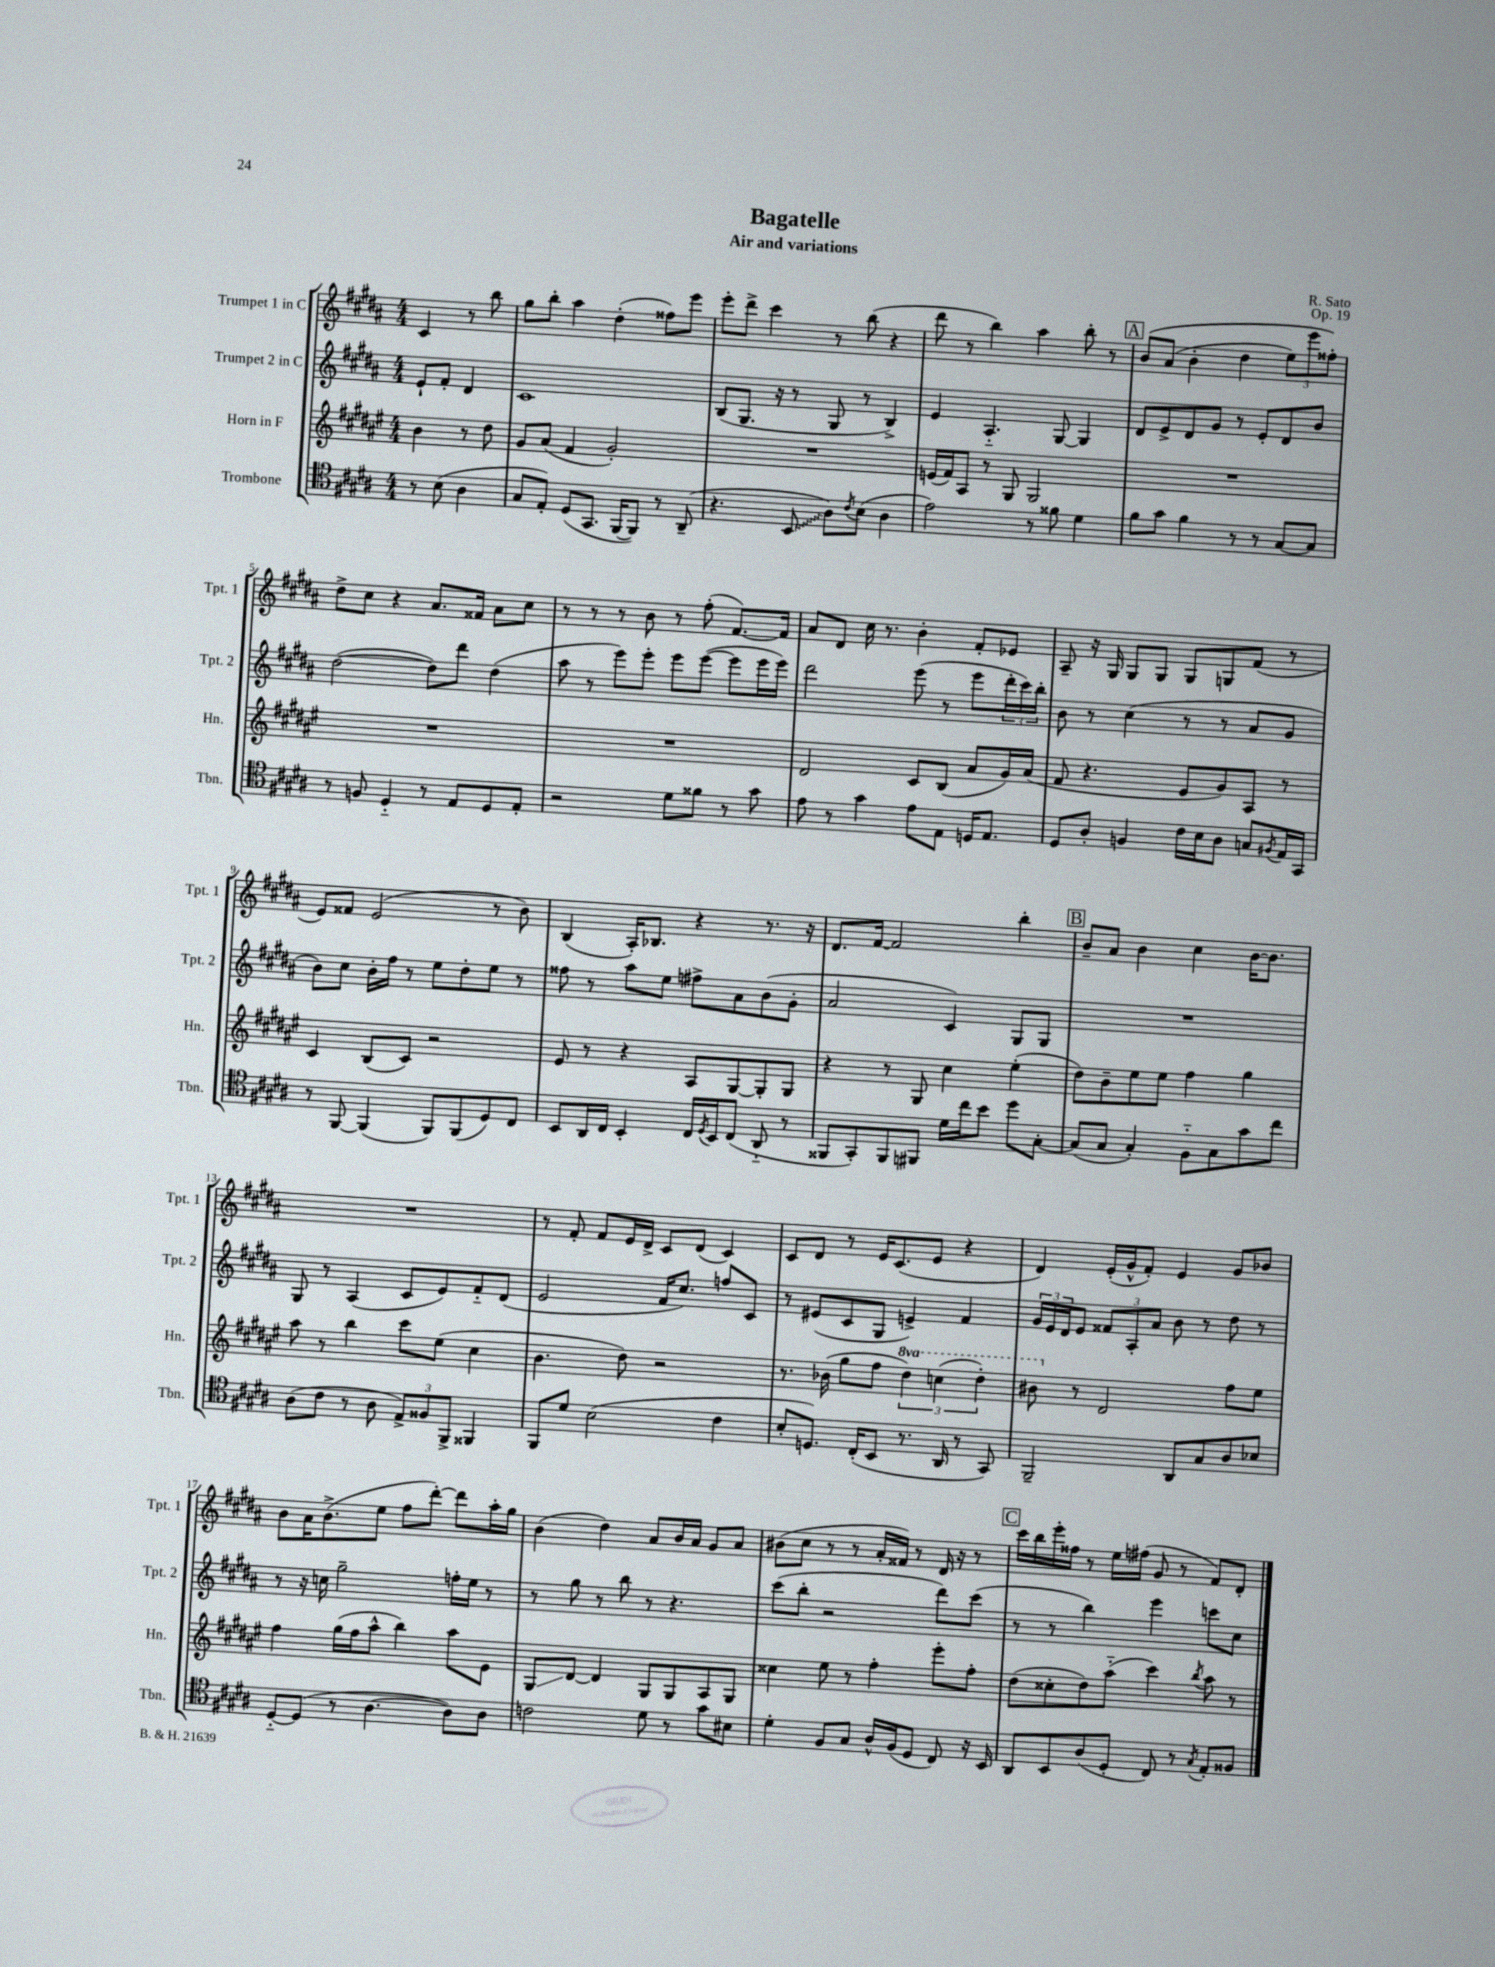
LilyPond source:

\header { title = "Bagatelle" composer = "R. Sato" subtitle = "Air and variations" opus = "Op. 19" }
<<
\new StaffGroup <<
\new Staff = "s0" \with { instrumentName = "Trumpet 1 in C" shortInstrumentName = "Tpt. 1" } {
    \clef treble \key b \major \numericTimeSignature \time 4/4 \partial 2
    cis'4 r8 b''8 |
    gis''8 b''8-. ais''4 dis''4-.( fisis''8) e'''8 |
    e'''8-. dis'''8-> cis'''4 r8 b''8( r4 |
    dis'''8 r8 b''4) ais''4 b''8-. r8 |
    \mark \markup { \box "A" } b'8\( ais'8( b'4-. dis''4 \tuplet 3/2 { e''8) e'''8 fisis''8-.\) } |
    dis''8-> cis''8 r4 ais'8. fisis'16 ais'8 cis''8 |
    r8 r8 r8 b'8 r8 fis''8-.( fis'8.~) fis'16 |
    ais'8 dis'8 cis''16 r8. b'4-. fis'8-. ees'8 |
    ais8-- r16 gis16 gis8 gis8 gis8 g8 fis'8( r8 |
    e'8) fisis'8 e'2( r8 b'8) |
    b4( ais16-.) bes8. r4 r8. r16 |
    dis'8. fis'16~ fis'2 b''4-. |
    \mark \markup { \box "B" } b'8-- ais'8 b'4 cis''4 b'16~ b'8. |
    R1 |
    r8 fis'8-. fis'8 e'16 dis'16-> cis'8 dis'8( cis'4) |
    cis'8 dis'8 r8 e'16 cis'8.( e'8 r4 |
    dis'4) e'16-.( gis'16-^ fis'8-.) e'4 gis'8 bes'8 |
    b'8 ais'16 b'8.->( e''8 fis''8 dis'''8~-.) dis'''8 ais''16-. gis''16 |
    b'4( dis''4) ais'8 b'16 ais'16 gis'8 ais'8 |
    bis'8( cis''8 r8 r8 ais'16-. fisis'16) r8 dis'16 r16 r8 |
    \mark \markup { \box "C" } cis'''16 b''16 e'''16-. fisis''16 r8 e''16 fis''16( gis'8 r8 fis'8) dis'8-. \bar "|." |
}
\new Staff = "s1" \with { instrumentName = "Trumpet 2 in C" shortInstrumentName = "Tpt. 2" } {
    \clef treble \key b \major \numericTimeSignature \time 4/4 \partial 2
    e'8-! fis'8-. dis'4 |
    cis'1 |
    b8( gis8. r16 r8 gis8 r8 b4->) |
    e'4 ais4.-_ gis8~ gis4 |
    \mark \markup { \box "A" } dis'8 e'8-> dis'8 gis'8 r8 e'8-. dis'8 b'8 |
    dis''2~( dis''8) dis'''8 dis''4( |
    ais''8 r8 e'''8) e'''8-. e'''8 e'''8~( e'''8 e'''16 e'''16) |
    dis'''2 e'''8( r8 e'''8 \tuplet 3/2 { dis'''16-. cis'''16) b''16-. } |
    b'8 r8 cis''4( r8 r8 ais'8 gis'8 |
    b'8) cis''8 b'16-. fis''16 r8 e''8 dis''8-. e''8 r8 |
    fisis''8 r8 ais''8 e''8 fis''8-> ais'8 b'8( gis'8-. |
    ais'2 cis'4) gis8 gis8 |
    \mark \markup { \box "B" } R1 |
    gis8 r8 ais4( cis'8 e'8) fis'8-_ dis'8( |
    e'2 fis'16 cis''8.) f''8 cis'8 |
    r8 eis'8( cis'8 gis8 e'4->) fis'4 |
    \tuplet 3/2 { gis'16 e'16 dis'16 } e'8 \tuplet 3/2 { fisis'8 ais8-. ais'8 } b'8 r8 dis''8 r8 |
    r8 r16 c''16 gis''2-- f''16-. e''16 r8 |
    r8 gis''8 r8 b''8 r8 r4. |
    cis'''8( b''8-. r2 dis'''8) cis'''8( |
    \mark \markup { \box "C" } r8 r8 b''4) e'''4 c'''8 cis''8 \bar "|." |
}
\new Staff = "s2" \with { instrumentName = "Horn in F" shortInstrumentName = "Hn." } {
    \clef treble \key fis \major \numericTimeSignature \time 4/4 \set Staff.ottavationMarkups = #ottavation-simple-ordinals \partial 2
    b'4 r8 dis''8 |
    gis'8 ais'8( fis'4 gis'2-.) |
    R1 |
    e'16( fis'16) ais8 r8 gis8 gis2 |
    \mark \markup { \box "A" } R1 |
    R1 |
    R1 |
    dis'2 cis'8 b8( ais'8 gis'16) ais'16( |
    fis'8 r4. eis'8 gis'8) ais8 r8 |
    cis'4 b8( cis'8) r2 |
    eis'8 r8 r4 ais8 gis8~ gis8-. gis8 |
    r4 r8 gis8 cis''4 eis''4-.( |
    \mark \markup { \box "B" } dis''8) b'8-- eis''8 eis''8 fis''4 gis''4 |
    ais''8 r8 b''4 cis'''8 eis''8( cis''4 |
    b'4. dis''8) r2 |
    r8. bes'16( gis''8 fis''8 \tuplet 3/2 { \ottava #1 dis'''4) c'''4( dis'''4-.) } |
    bis''8 \ottava #0 r8 dis'2 fis''8 eis''8 |
    fis''4 gis''16( fis''16 ais''8-^ b''4) ais''8 eis'8 |
    gis8\glissando dis'8~ dis'4 gis8 gis8 ais8 gis8 |
    cisis''4 eis''8 r8 fis''4-. eis'''8-. fis''8-. |
    \mark \markup { \box "C" } dis''8( cisis''8-. dis''8) ais''8-_( cis'''4) \acciaccatura { b''8 } ais''8 r8 \bar "|." |
}
\new Staff = "s3" \with { instrumentName = "Trombone" shortInstrumentName = "Tbn." } {
    \clef tenor \key b \major \numericTimeSignature \time 4/4 \partial 2
    r8 b8( ais4 |
    gis8 e8-.) dis8( gis,8. fis,16~ fis,8) r8 ais,8--( |
    r4. \once \override Glissando.style = #'zigzag b,8\glissando ais8) \acciaccatura { cis'8 } b8( ais4 |
    e'2) r8 fisis'8 dis'4 |
    \mark \markup { \box "A" } fis'8 gis'8 fis'4 r8 r8 gis8~ gis8 |
    r8 f8 dis4-_ r8 e8 dis8 e8-. |
    r2 dis'8 fisis'8 r8 gis'8 |
    e'8 r8 gis'4 e'8 e8 d16 e8. |
    dis8 ais8-. f4 cis'16 b16 ais8 g8 \acciaccatura { fis8 } e16 gis,16 |
    r8 fis,8~ fis,4( fis,8) fis,8( dis8) cis8 |
    b,8 ais,16 cis16 b,4-. cis16 \acciaccatura { dis8 } b,16 cis8( ais,8-_ r8 |
    fisis,8 gis,8-.) fisis,8 fis,8 dis'16 cis''16 b'8 dis''8 gis8~-. |
    \mark \markup { \box "B" } gis8( gis8 gis4-.) fis8-_ gis8 gis'8 cis''8 |
    ais8( cis'8 r8 ais8 \tuplet 3/2 { e8->) fisis8 fis,8-> } fisis,4 |
    fis,8 dis'8 b2( cis'4 |
    b8-. d8.) cis16-.( b,8 r8. ais,16 r8 gis,8) |
    fis,2-- ais,8 gis8 ais8 bes8 |
    dis8~-_ dis8( r8 ais4.~ ais8) ais8 |
    c'2 dis'8 r8 gis'8 bis8 |
    dis'4-. fis8 gis8 ais16-^ fis16( dis8 cis8) r16 b,16 |
    \mark \markup { \box "C" } ais,8 b,8 ais8( dis8-. cis8) r8 \acciaccatura { gis8 } e8-. fisis8 \bar "|." |
}
>>
>>
